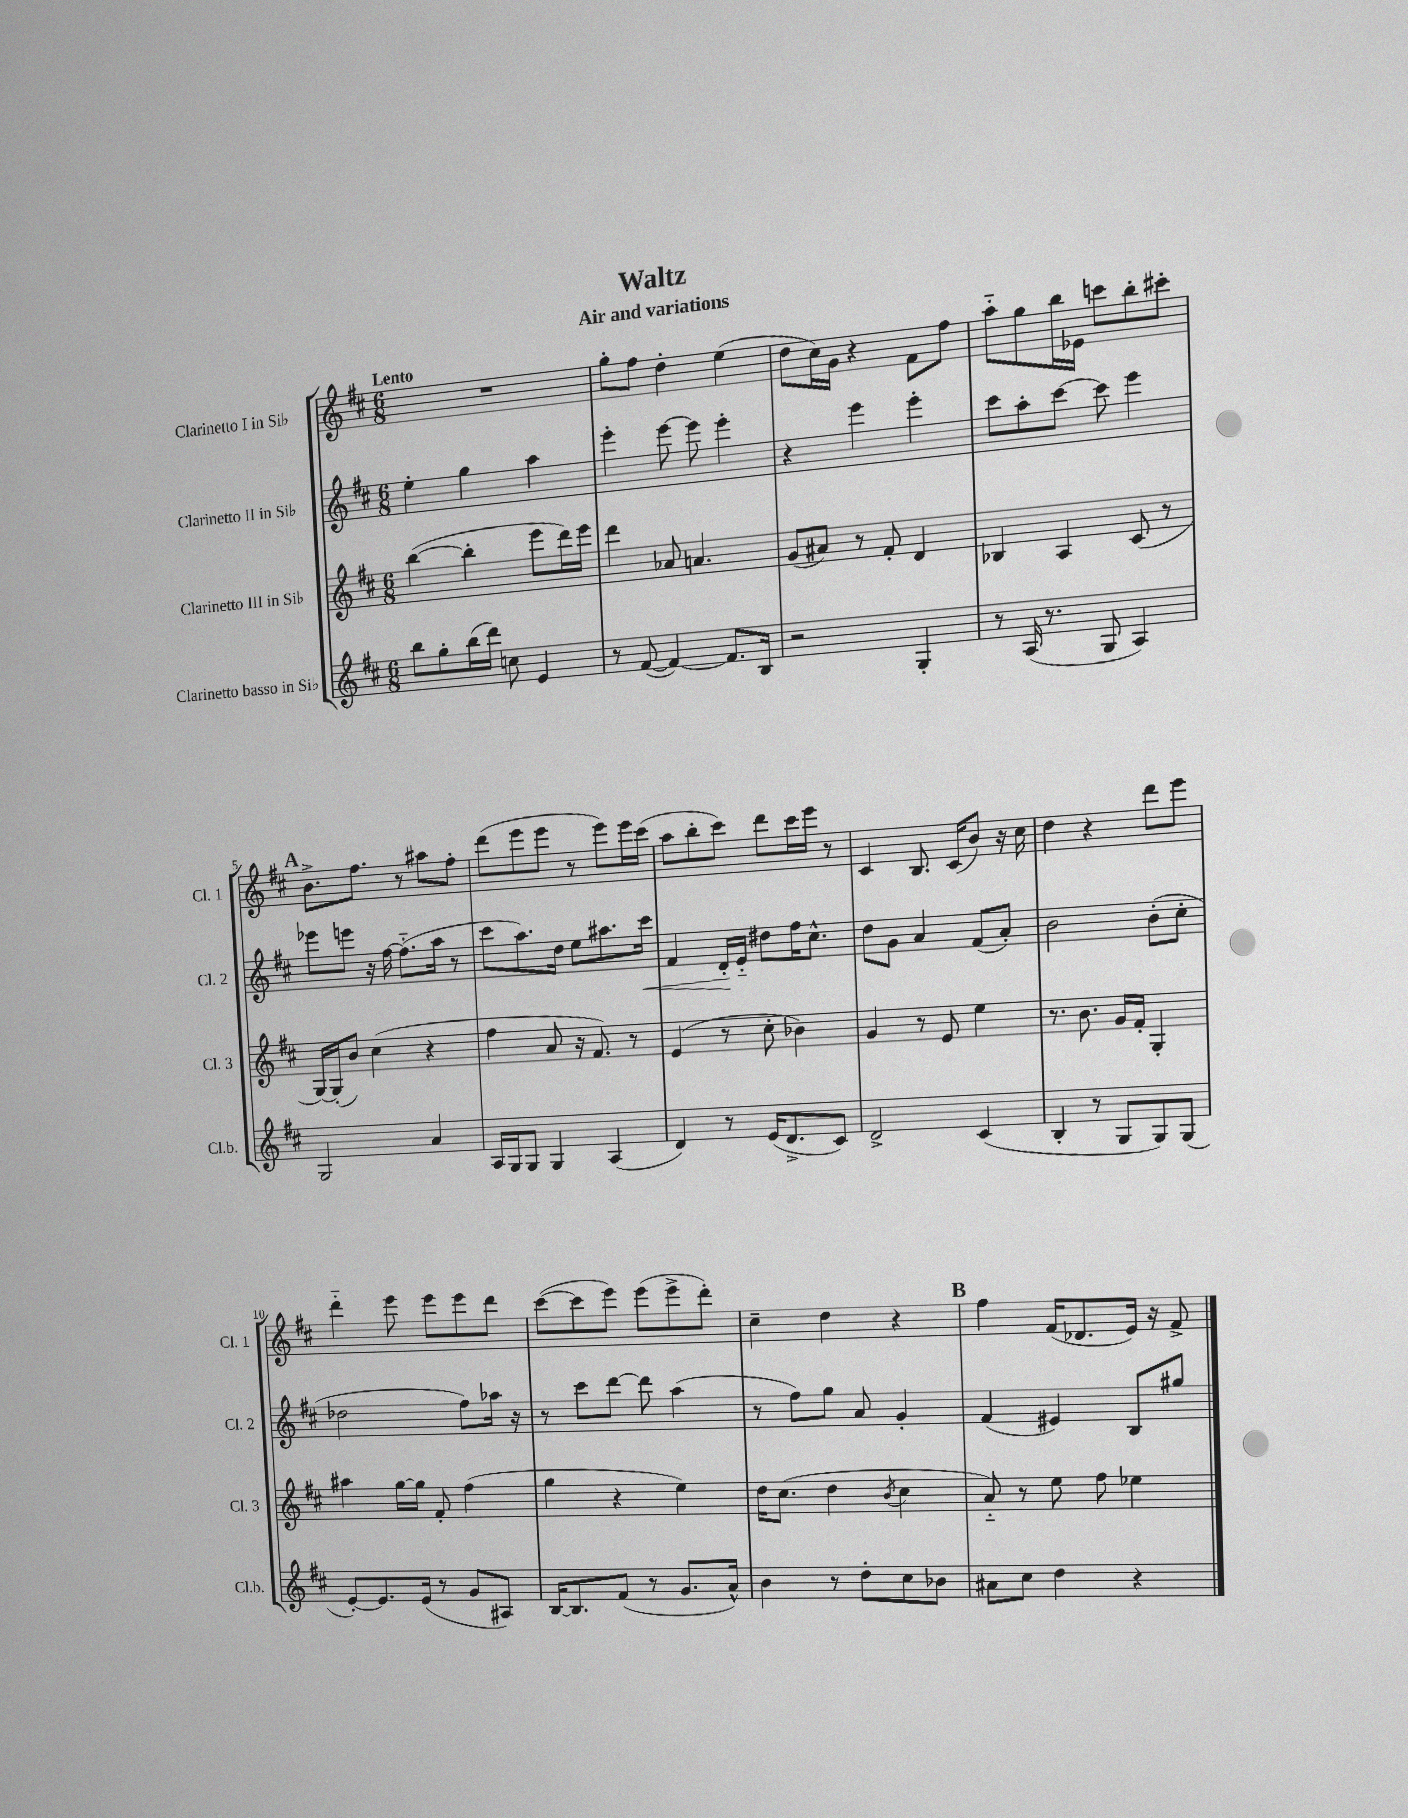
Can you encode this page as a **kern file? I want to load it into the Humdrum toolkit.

**kern	**kern	**kern	**dynam	**kern
*part4	*part3	*part2	*part2	*part1
*staff4	*staff3	*staff2	*staff2	*staff1
*I"Clarinetto basso in Si♭	*I"Clarinetto III in Si♭	*I"Clarinetto II in Si♭	*	*I"Clarinetto I in Si♭
*I'Cl.b.	*I'Cl. 3	*I'Cl. 2	*	*I'Cl. 1
*clefG2	*clefG2	*clefG2	*	*clefG2
*k[f#c#]	*k[f#c#]	*k[f#c#]	*	*k[f#c#]
*M6/8	*M6/8	*M6/8	*	*M6/8
=1	=1	=1	=1	=1
!	!	!	!	!LO:TX:a:B:t=Lento
8bb\L	([4bb\	4ee'\	.	2.r
8gg'\	.	.	.	.
(16bb\L	4bb'\]	4gg\	.	.
16ddd\JJ)	.	.	.	.
8ccn\	.	.	.	.
4e/	8eee\L	4aa\	.	.
.	16ddd\L)	.	.	.
.	16eee\JJ	.	.	.
=2	=2	=2	=2	=2
8r	4ddd\	4eee'\	.	8gg'\L
([8f#/	.	.	.	8ff#\J
4f#/_)	8a-X/	[8eee\	.	4dd'\
.	4.an/	8eee\]	.	.
8.f#/L]	.	4eee'\	.	(4ee\
16B/Jk	.	.	.	.
=3	=3	=3	=3	=3
2r	(8g/L	4r	.	8dd\L
.	8a#X/J)	.	.	16cc#\L)
.	.	.	.	16g\JJ
.	8r	4eee\	.	4r
.	8f#'/	.	.	.
4G'/	4d/	4eee'\	.	8f#\L
.	.	.	.	8ff#\J
=4	=4	=4	=4	=4
8r	4B-X/	8ccc#\L	.	8aa\L
(16A/	.	8aa'\	.	8gg\
8.r	.	.	.	.
.	4A/	[8ccc#\J	.	16bb\L
.	.	.	.	16e-X\JJ
8G/	.	8ccc#\]	.	8cccn\L
4A/)	(8c#/	4eee\	.	8bb'\
.	8r	.	.	8ccc#X'\J
!!LO:LB:g=z
!!LO:REH:place=s1:t=A
=5	=5	=5	=5	=5
2G/	[16G/LL)	8eee-X\L	.	8.b^\L
.	(16G'/J]	.	.	.
.	8b/J)	8eeen\J	.	.
.	.	.	.	8.ff#\J
.	(4cc#\	16r	.	.
.	.	[16ff#\	.	.
.	.	(8.ff#\L]	.	8r
4a/	4r	.	.	8aa#X\L
.	.	16aa\Jk	.	.
.	.	8r	.	8ff#'\J
=6	=6	=6	=6	=6
16A/LL	4ff#\	8ccc#\L	.	(8ddd\L
16G/J	.	.	.	.
8G/J	.	8.aa\)	.	8eee\
4G/	8a/	.	.	8eee\J
.	.	16dd\Jk	.	.
.	16r	8ee\L	.	8r
.	8.f#/)	.	.	.
(4A/	.	8.aa#X\	.	8eee\L)
.	8r	.	.	16eee\L
!	!	!	!LO:HP:b	!
.	.	16ccc#\Jk	<	(16ccc#\JJ
=7	=7	=7	=7	=7
4d/)	(4e/	4f#/	.	8aa\L
.	.	.	.	8bb'\
8r	8r	16d'/LL	.	8ccc#\J)
.	.	16e/JJ	[	.
(16e/KL	8cc#'\	8dd#X\L	.	8ddd\L
8.d^/	.	.	.	.
.	4b-X\)	16ff#\K	.	16ccc#\L
.	.	8.cc#^^\J	.	16eee\JJ
8c#/J)	.	.	.	8r
=8	=8	=8	=8	=8
2d^/	4g/	8dd\L	.	4c#/
.	.	8g\J	.	.
.	8r	4a/	.	8.B/
.	8e/	.	.	.
.	.	.	.	(16c#/KL
(4c#/	4ee\	(8f#/L	.	8b/J)
.	.	8a'/J)	.	16r
.	.	.	.	16cc#\
=9	=9	=9	=9	=9
4B'/	8.r	2b\	.	4dd\
.	8.b\	.	.	.
8r	.	.	.	4r
8G/L	16g/LL	.	.	.
.	16f#'/JJ	.	.	.
8G/)	4G'/	(8b'\L	.	8ddd\L
(8G/J	.	8cc#'\J	.	8eee\J
!!LO:LB:g=z
=10	=10	=10	=10	=10
[8e'/L)	4aa#X\	2dd-X\	.	4ddd\
8.e/]	.	.	.	.
.	[16gg\LL	.	.	8eee\
(16e/Jk	16gg\JJ]	.	.	.
8r	8f#'/	.	.	8eee\L
8g/L	(4ff#\	8ff#\L)	.	8eee\
8A#X/J)	.	16aa-X\Jk	.	8ddd\J
.	.	16r	.	.
=11	=11	=11	=11	=11
[16B/KL	4gg\	8r	.	([8ccc#\L
8.B/]	.	.	.	.
.	.	8ccc#\L	.	8ccc#\]
(8f#/J	4r	[8ddd\J	.	8eee\J)
8r	.	8ddd\]	.	(8eee\L
8.g/L	4ee\)	(4aa\	.	8eee^\
.	.	.	.	8ddd'\J)
16a^^/Jk)	.	.	.	.
=12	=12	=12	=12	=12
4b\	16dd\KL	8r	.	4cc#~\
.	(8.cc#\J	.	.	.
.	.	8ff#\L)	.	.
8r	4dd\	8gg\J	.	4dd\
8dd'\L	.	8a/	.	.
.	8qb/	.	.	.
8cc#\	4cc#\	4g'/	.	4r
8b-X\J	.	.	.	.
!!LO:REH:place=s1:t=B
=13	=13	=13	=13	=13
8a#X\L	8a/)	(4f#/	.	4ff#\
8cc#\J	8r	.	.	.
4dd\	8ee\	4e#X/)	.	(16f#/KL
.	.	.	.	8.d-X/
.	8ff#\	.	.	.
4r	4ee-X\	8B/L	.	16e/Jk)
.	.	.	.	16r
.	.	8gg#X/J	.	8f#^/
==	==	==	==	==
*-	*-	*-	*-	*-
